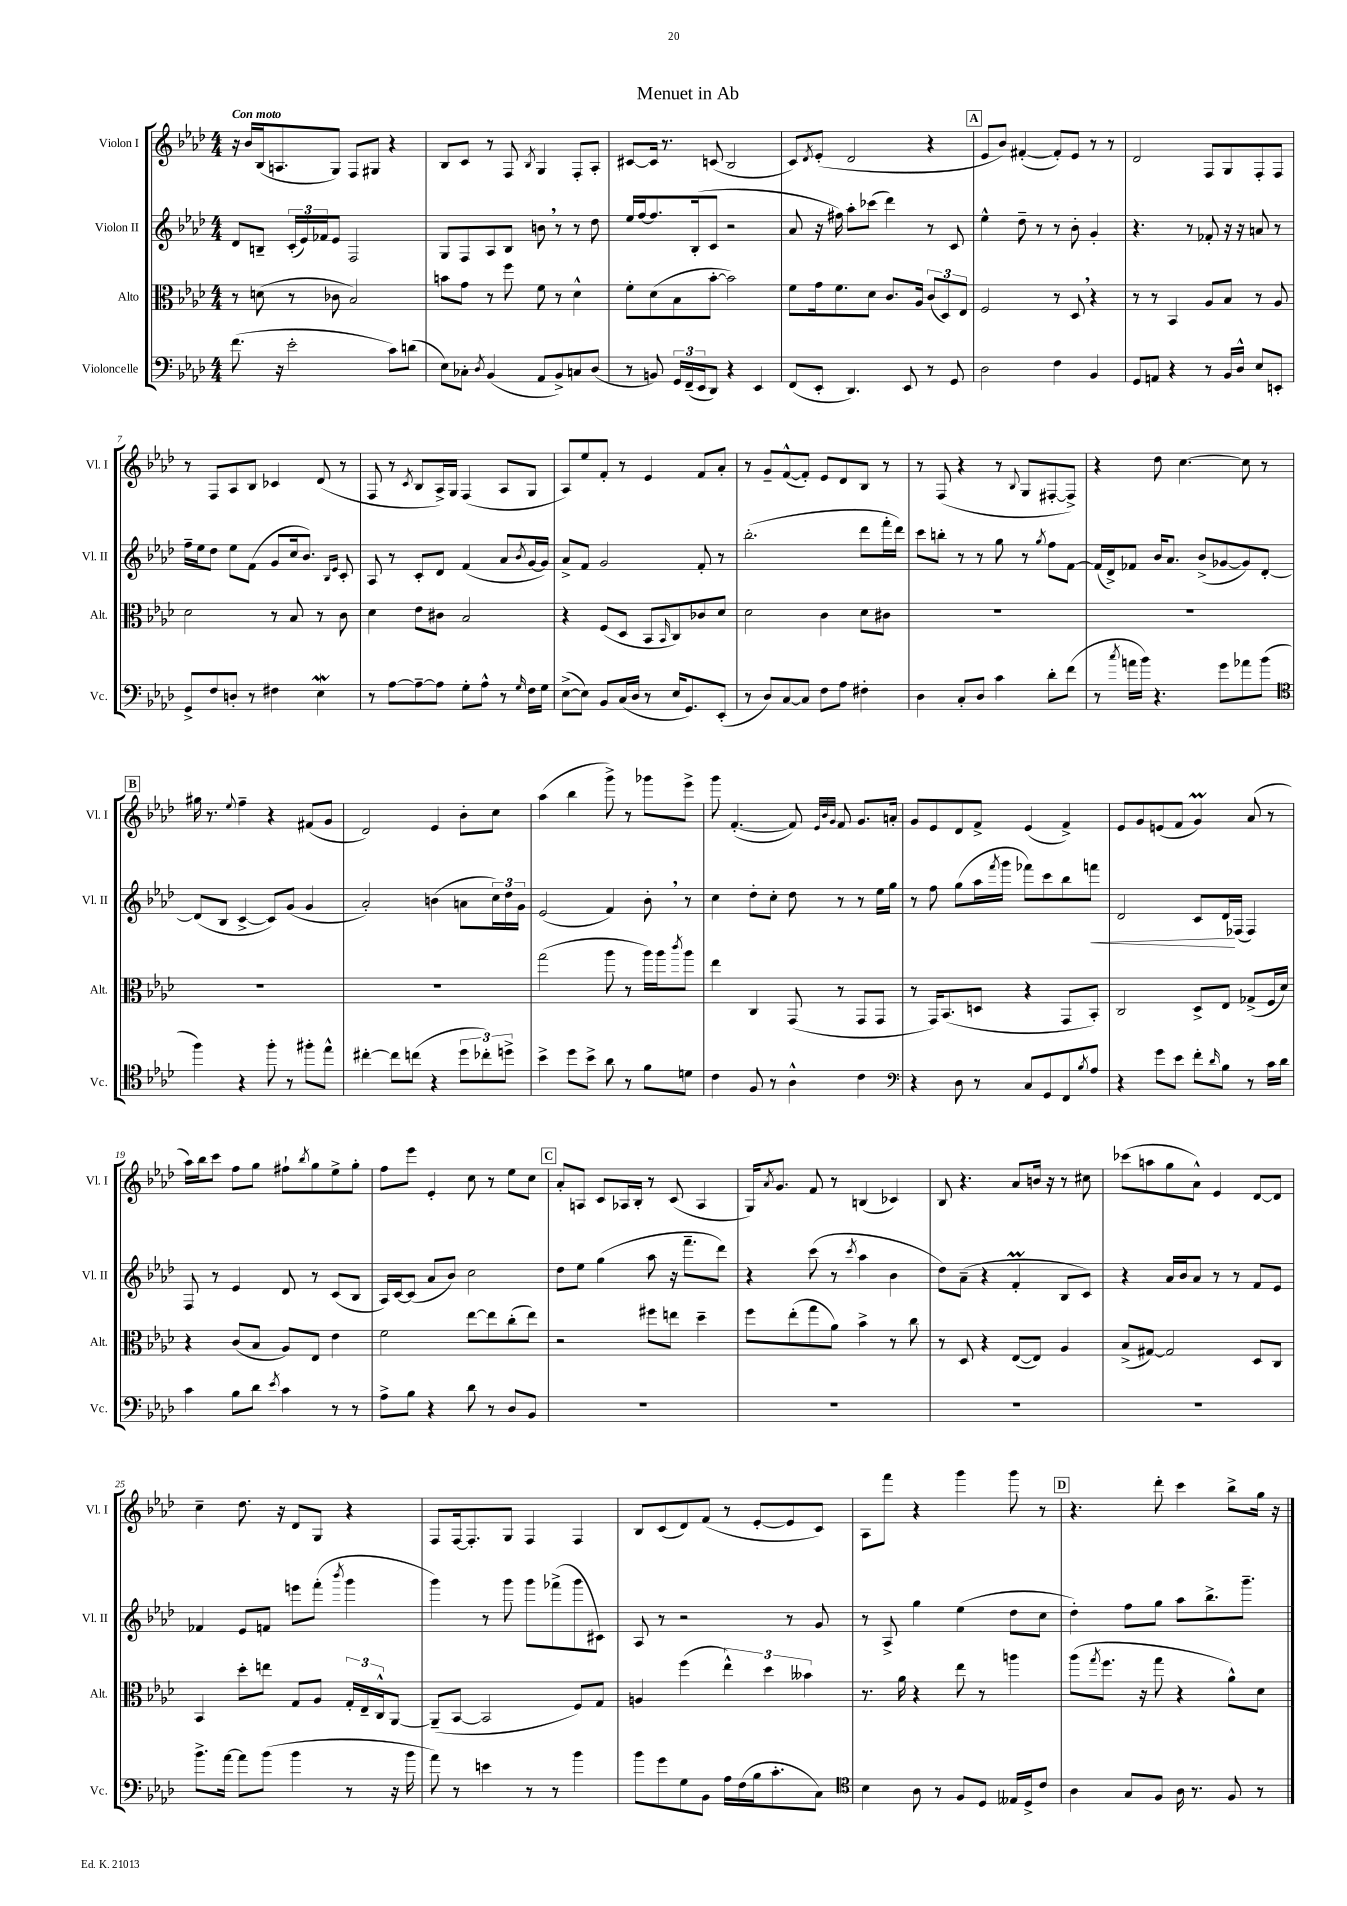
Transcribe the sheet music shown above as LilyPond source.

\header { title = "Menuet in Ab" }
<<
\new StaffGroup <<
\new Staff = "s0" \with { instrumentName = "Violon I" shortInstrumentName = "Vl. I" } {
    \clef treble \key aes \major \numericTimeSignature \time 4/4 \tempo "Con moto"
    r16 bes'16 bes16( a8. g8) f8 gis8 r4 |
    bes8 c'8 r8 f8 \acciaccatura { bes8 } g4 f8-. aes8-. |
    cis'8~ cis'16 r8. c'8( bes2 |
    c'8) \acciaccatura { des'8 } ees'8-.( des'2 r4 |
    \mark \markup { \box "A" } ees'8 bes'8) fis'4~-.( fis'8-.) ees'8 r8 r8 |
    des'2 f8 g8 f8-. f8 |
    r8 f8 aes8 bes8 ces'4 des'8( r8 |
    f8 r8 \acciaccatura { c'8 } bes8 aes16->) g16 f4( aes8 g8 |
    aes8) ees''8 f'8-. r8 ees'4 f'8 aes'8-. |
    r8 g'8-- f'8~-^( f'8-.) ees'8 des'8 bes8 r8 |
    r8 f8( r4 r8 \appoggiatura { bes8 } g8 fis8~-. fis8->) |
    r4 des''8 c''4.~ c''8 r8 |
    \mark \markup { \box "B" } gis''16 r8. \appoggiatura { ees''8 } f''4-- r4 fis'8( g'8 |
    des'2) ees'4 bes'8-. c''8 |
    aes''4( bes''4 g'''8->) r8 ges'''8 ees'''8-> |
    g'''8 f'4.~-.( f'8) \grace { ees'32 bes'32 g'32 } f'8 g'8. a'16-. |
    g'8 ees'8 des'8 f'8-> ees'4( f'4->) |
    ees'8 g'8 e'8( f'8 g'4\prall) aes'8( r8 |
    aes''16) bes''16 c'''8 f''8 g''8 fis''8-! \acciaccatura { bes''8 } g''8 ees''8-> g''8-. |
    f''8 ees'''8 ees'4-. c''8 r8 ees''8 c''8 |
    \mark \markup { \box "C" } aes'8-. a8 c'8 aes16 bes16-. r8 c'8( aes4 |
    g16) \acciaccatura { aes'8 } g'8. f'8 r8 b4( ces'4) |
    bes8 r4. aes'8 b'16 r16 r8 cis''8 |
    ces'''8( a''8 g''8 aes'8-^) ees'4 des'8~ des'8 |
    c''4-- des''8. r16 des'8 g8 r4 |
    f8 f16~ f8.-. g8 f4 f4 |
    bes8 c'8( des'8) f'8( r8 ees'8~-. ees'8 c'8) |
    aes8 f'''8 r4 g'''4 g'''8 r8 |
    \mark \markup { \box "D" } r4. des'''8-. c'''4 bes''8-> g''16 r16 \bar "|." |
}
\new Staff = "s1" \with { instrumentName = "Violon II" shortInstrumentName = "Vl. II" } {
    \clef treble \key aes \major \numericTimeSignature \time 4/4
    des'8 b8-- \tuplet 3/2 { c'16-.( ees'16) fes'16 } ees'8 f2 |
    g8 f8 aes8 bes8 b'8 \breathe r8 r8 des''8 |
    ees''16 f''16~ f''8. bes16-.( c'8 r2 |
    aes'8 r16 fis''16) aes''8-. ces'''8( des'''4) r8 c'8 |
    \mark \markup { \box "A" } ees''4-^ des''8-- r8 r8 bes'8-. g'4-. |
    r4. r8 fes'8-. r16 r16 a'8 r8 |
    f''16-- ees''16 des''8 ees''8 f'8( g'8 c''16 bes'8.) \grace { bes16 ees'16 } c'8-. |
    aes8 r8 c'8-. des'8 f'4( aes'8 \acciaccatura { bes'8 } g'16~ g'16) |
    aes'8-> f'8 g'2 f'8-. r8 |
    bes''2.-.( des'''8 f'''16-. des'''16) |
    c'''8 b''8-. r8 r8 g''8 r8 \acciaccatura { g''8 } f''8 f'8~ |
    f'16( des'16->) fes'8 bes'16 aes'8. bes'8->( ges'8~ ges'8) des'8~-. |
    \mark \markup { \box "B" } des'8( bes8 c'4~-> c'8) g'8( g'4 |
    aes'2-.) b'4( a'8 \tuplet 3/2 { c''16) des''16 g'16 } |
    ees'2( f'4) bes'8-. \breathe r8 |
    c''4 des''8-. c''8-. des''8 r8 r8 ees''16 g''16 |
    r8 f''8 g''8( aes''16 \acciaccatura { f'''8 } g'''16 fes'''8) c'''8 bes''8 f'''8\< |
    des'2 c'8 des'16\! fes16( fes4) |
    f8 r8 ees'4 des'8 r8 c'8( bes8 |
    aes16) c'16~ c'8( aes'8 bes'8) c''2 |
    \mark \markup { \box "C" } des''8 ees''8 g''4( aes''8 r16 f'''8.-- des'''8) |
    r4 c'''8( r8 \acciaccatura { c'''8 } aes''4 bes'4 |
    des''8) aes'8--( r4 f'4-.\prall bes8 c'8) |
    r4 aes'16 bes'16 aes'8 r8 r8 f'8 ees'8 |
    fes'4 ees'8 f'8 e'''8 f'''8-.( \acciaccatura { bes'''8 } g'''4 |
    g'''4) r8 g'''8 g'''8 fes'''8->( g'''8 cis'8) |
    aes8 r8 r2 r8 g'8 |
    r8 aes8-> g''4 ees''4( des''8 c''8 |
    \mark \markup { \box "D" } des''4-.) f''8 g''8 aes''8 bes''8.-> g'''8.-- \bar "|." |
}
\new Staff = "s2" \with { instrumentName = "Alto" shortInstrumentName = "Alt." } {
    \clef alto \key aes \major \numericTimeSignature \time 4/4
    r8 d'8( r8 ces'8 bes2) |
    b'8 g'8 r8 f''8 f'8 r8 des'4-^ |
    f'8-. des'8( bes8 bes'8~-. bes'2) |
    f'8 g'16 f'8. des'8 c'8. aes16 \tuplet 3/2 { c'8( des8) ees8 } |
    \mark \markup { \box "A" } f2 r8 des8 \breathe r4 |
    r8 r8 bes,4 aes8 bes8 r8 aes8 |
    des'2 r8 bes8 r8 c'8 |
    des'4 ees'8 cis'8 bes2 |
    r4 f8( des8 bes,8 \grace { bes,16 } c8) ces'8 des'8 |
    des'2 c'4 des'8 cis'8 |
    R1 |
    R1 |
    \mark \markup { \box "B" } R1 |
    R1 |
    g''2( aes''8 r8 aes''16) aes''16 \acciaccatura { c'''8 } aes''8 |
    ees''4 c4 g,8( r8 g,8 g,8 |
    r8 g,16) bes,8.( d8 r4 g,8 bes,8-.) |
    c2 des8-> ees8 ges8->( f16 des'16) |
    r4 c'8( bes8 aes8) ees8 ees'4 |
    f'2 ees''8~ ees''8 c''8-.( ees''8) |
    \mark \markup { \box "C" } r2 fis''8 e''8 des''4-- |
    f''8 ees''8-.( g''8 aes'8) bes'4-> r8 c''8 |
    r8 des8 r4 ees8~( ees8) aes4 |
    bes8->( gis8~) gis2 des8 c8 |
    bes,4 des''8-. e''8 g8 aes8 \tuplet 3/2 { g16-. ees16-- c16-^ } aes,8~ |
    aes,8--( bes,8~ bes,2 f8) g8 |
    a4 f''4( \tuplet 3/2 { ees''4-^) des''4 beses'4 } |
    r8. aes'16 r4 ees''8 r8 a''4 |
    \mark \markup { \box "D" } aes''8( \acciaccatura { g''8 } f''8. r16 g''8 r4 aes'8-^) des'8 \bar "|." |
}
\new Staff = "s3" \with { instrumentName = "Violoncelle" shortInstrumentName = "Vc." } {
    \clef bass \key aes \major \numericTimeSignature \time 4/4
    f'8.( r16 ees'2-. c'8) d'8( |
    ees8) ces8-. \acciaccatura { des8 } bes,4( aes,8 bes,8->) c8 des8( |
    r8 b,8) \tuplet 3/2 { g,16 f,16--( ees,16 } des,8) r4 ees,4 |
    f,8( ees,8-. des,4.) ees,8 r8 g,8 |
    \mark \markup { \box "A" } des2 f4 bes,4 |
    g,8 a,8 r4 r8 bes,16 des16-^ ees8 e,8-. |
    g,8-> f8 d8-. r8 fis4 ees4\mordent |
    r8 aes8~ aes8~-- aes8 g8-. aes8-^ r8 \grace { g16 } f16 g16 |
    ees8~->( ees8) bes,8 c16( des16 r8 ees16 g,8.) ees,8-.( |
    r8 des8) c8~ c8 f8 aes8 fis4-. |
    des4 c8-. des8 c'4 des'8-. f'8( |
    r8 \acciaccatura { c''8 } a'16 bes'16) r4. g'8 aes'8 bes'8( |
    \mark \markup { \box "B" } \clef tenor f''4) r4 f''8-. r8 fis''8-. ees''8-^ |
    cis''4~-. cis''8 c''8( r4 \tuplet 3/2 { des''8 ces''8-.) d''8-> } |
    bes'4-> des''8 bes'8-> aes'8 r8 f'8 d'8 |
    c'4 f8 r8 aes4-^ c'4 |
    \clef bass r4 des8 r8 c8 g,8 f,8 \acciaccatura { bes8 } aes8 |
    r4 g'8 ees'8 f'8-. \grace { des'16 } bes8 r8 c'16 des'16 |
    c'4 bes8 des'8 \acciaccatura { ees'8 } c'4 r8 r8 |
    aes8-> bes8 r4 des'8 r8 des8 bes,8 |
    \mark \markup { \box "C" } R1 |
    R1 |
    R1 |
    R1 |
    bes'8.-> aes'16~ aes'8 bes'8( bes'4 r8 r16 bes'16 |
    aes'8) r8 e'4 r8 r8 bes'4 |
    bes'8 g'8 g8 bes,8 aes16 f16( bes16 c'8.-. c8) |
    \clef tenor bes4 aes8 r8 f8 des8 eeses16 des16-> c'8 |
    \mark \markup { \box "D" } aes4 g8 f8 aes16 r8. f8 r8 \bar "|." |
}
>>
>>
